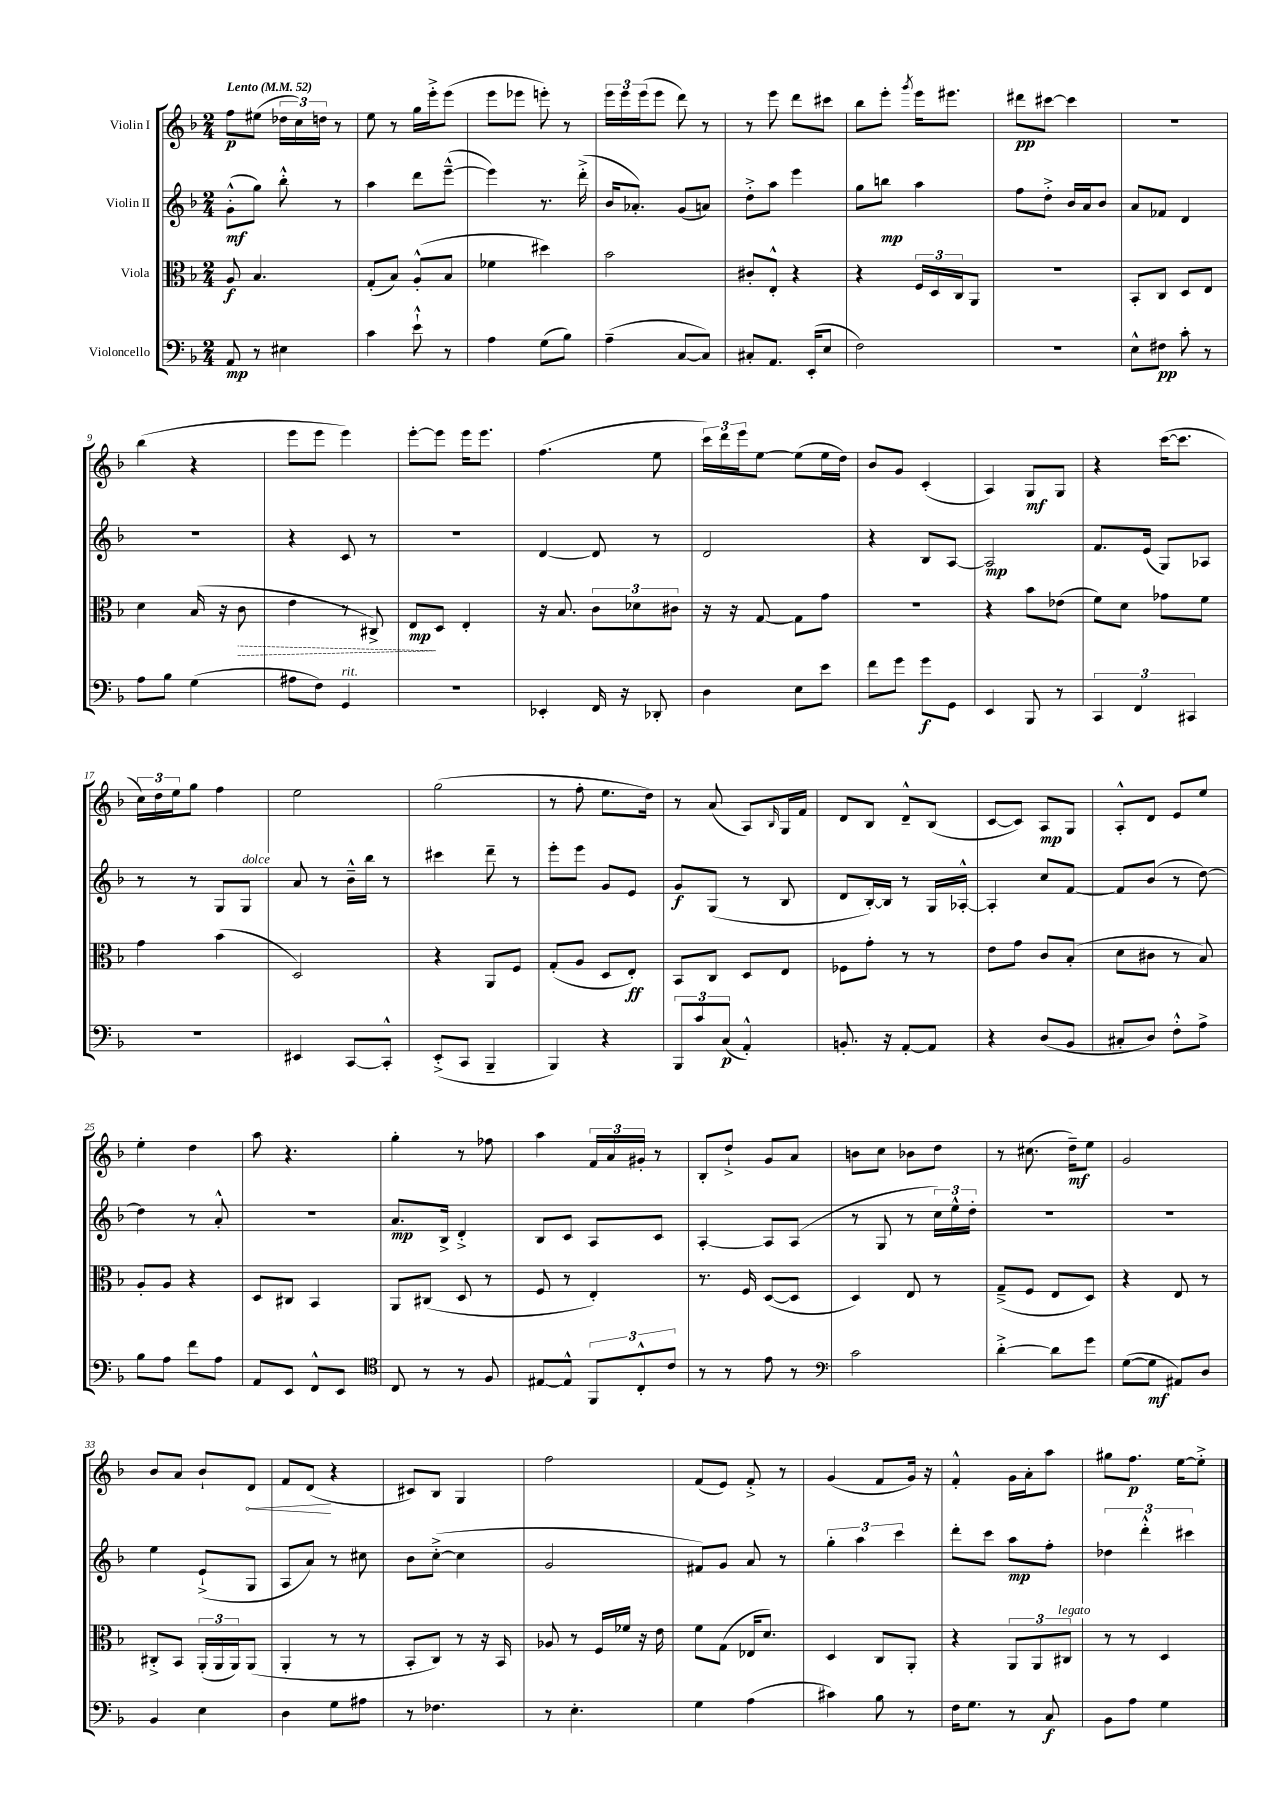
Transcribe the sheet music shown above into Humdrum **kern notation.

**kern	**kern	**kern	**kern
*staff4	*staff3	*staff2	*staff1
*clefF4	*clefC3	*clefG2	*clefG2
*k[b-]	*k[b-]	*k[b-]	*k[b-]
*M2/4	*M2/4	*M2/4	*M2/4
*MM52	*MM52	*MM52	*MM52
8AA/	8A/	(8g'^^\L	8ff\L
8r	4.B-/	8gg\J)	(8ee#\J
4E#\	.	8bb-'^^\	24dd-\LL
.	.	.	24cc\)
.	.	.	24dd\JJ
.	.	8r	8r
=	=	=	=
4c\	(8G'/L	4aa\	8ee\
.	8B-/J)	.	8r
8e`^^\	(8A'^^/L	8ddd\L	16gg\LL
.	.	.	16eee'^\J
8r	8B-/J	([8eee~^^\J	(8eee\J
=	=	=	=
4A\	4f-\	4eee\])	8eee\L
.	.	.	8eee-\J
(8G\L	4dd#\)	8.r	8eee'\)
8B-\J)	.	.	8r
.	.	(16ddd'^\	.
=	=	=	=
(4A~\	2b-\	16b-/LK	24eee\LL
.	.	.	24eee\
.	.	8.a-'/J)	.
.	.	.	(24eee\J
.	.	.	8eee\J
[8C/L	.	(8g/L	8ddd\)
8C/]J)	.	8a/J)	8r
=	=	=	=
8C#'/L	8c#'/L	8dd'^\L	8r
8.AA/J	8E'^^/J	8aa\J	8eee\
.	4r	4eee\	8ddd\L
(16EE'/LK	.	.	.
8E/J	.	.	8ccc#\J
=	=	=	=
2F\)	4r	8gg\L	8bb-\L
.	.	8bb\J	8eee'\J
.	.	.	8qggg/
.	24F/LL	4aa\	16eee\LK
.	24D/	.	.
.	.	.	8.eee#\J
.	24C/J	.	.
.	8AA/J	.	.
=	=	=	=
2r	2r	8ff\L	8ddd#\L
.	.	8dd'^\J	[8ccc#\J
.	.	16b-/LL	4ccc#\]
.	.	16a/J	.
.	.	8b-/J	.
=	=	=	=
8E^^\L	8BB-'/L	8a/L	2r
8F#\J	8C/J	8f-/J	.
8c'\	8D/L	4d/	.
8r	8E/J	.	.
=	=	=	=
8A\L	4d\	2r	(4bb-\
8B-\J	.	.	.
(4G\	(16B-/	.	4r
.	16r	.	.
.	8c\	.	.
=	=	=	=
8A#\L	4e\	4r	8eee\L
8F\J)	.	.	8eee\J
4GG/	8r	8c/	4eee\)
.	8C#^/)	8r	.
=	=	=	=
2r	8E/L	2r	[8eee'\L
.	8D/J	.	8eee\]J
.	4E'/	.	16eee\LK
.	.	.	8.eee\J
=	=	=	=
4EE-'/	16r	[4d/	(4.ff\
.	8.B-/	.	.
16FF/	12c\L	8d/]	.
16r	.	.	.
.	12d-\	.	.
8DD-'/	.	8r	8ee\
.	12c#\J	.	.
=	=	=	=
4D\	16r	2d/	24ccc\LL)
.	.	.	24ddd\
.	16r	.	.
.	.	.	24eee\J
.	[8G/	.	[8ee\J
8E\L	8G\]L	.	(8ee\]L
8e\J	8g\J	.	16ee\L
.	.	.	16dd\JJ)
=	=	=	=
8f\L	2r	4r	8b-/L
8g\J	.	.	8g/J
8g\L	.	8B-/L	(4c'/
8GG\J	.	[8A/J	.
=	=	=	=
4EE/	4r	2A/]	4A/)
8BBB-/	8b-\L	.	8G/L
8r	(8e-\J	.	8G/J
=	=	=	=
6CC/	8f\L)	8.f/L	4r
.	8d\J	.	.
6FF/	.	.	.
.	.	(16e/Jk	.
.	8g-\L	8G/L)	([16ccc\LK
.	.	.	8.ccc\]J
6CC#/	.	.	.
.	8f\J	8A-/J	.
=	=	=	=
2r	4g\	8r	24cc\LL)
.	.	.	24dd\
.	.	.	24ee\J
.	.	8r	8gg\J
.	(4b-\	8G/L	4ff\
.	.	8G/J	.
=	=	=	=
4EE#/	2D/)	8a/	2ee\
.	.	8r	.
[8CC/L	.	16b-~^^\LL	.
.	.	16bb-\JJ	.
8CC'^^/]J	.	8r	.
=	=	=	=
(8EE'^/L	4r	4ccc#\	(2gg\
8CC/J	.	.	.
4BBB-~/	8AA/L	8ddd~\	.
.	8F/J	8r	.
=	=	=	=
4BBB-/)	(8G'/L	8eee'\L	8r
.	8A/J	8eee\J	8ff'\
4r	8D/L	8g/L	8.ee\L
.	8E'/J)	8e/J	.
.	.	.	16dd\Jk)
=	=	=	=
12BBB-/L	8BB-/L	8g/L	8r
12c/	.	.	.
.	8C/J	(8G/J	(8a/
(12C/J	.	.	.
4AA'^^/)	8D/L	8r	8A/L)
.	.	.	16qqB-/
.	8E/J	8B-/	16G/L
.	.	.	16f/JJ
=	=	=	=
8.BB'/	8F-\L	8d/L	8d/L
.	8g'\J	[16B-'/L)	8B-/J
16r	.	16B-/]JJ	.
[8AA'/L	8r	8r	8d~^^/L
8AA/]J	8r	16G/LL	(8B-/J
.	.	[16A-'^^/JJ	.
=	=	=	=
4r	8e\L	4A-'/]	[8c/L
.	8g\J	.	8c/]J)
(8D/L	8c/L	8cc/L	8A/L
8BB-/J	(8B-'/J	[8f/J	8G/J
=	=	=	=
8C#'/L	8d\L	8f/]L	8A'^^/L
8D/J)	8c#\J	(8b-/J	8d/J
8F'^^\L	8r	8r	8e/L
8A^\J	8B-/)	[8dd\)	8ee/J
=	=	=	=
8B-\L	8A'/L	4dd\]	4ee'\
8A\J	8A/J	.	.
8f\L	4r	8r	4dd\
8A\J	.	8a'^^/	.
=	=	=	=
8AA/L	8D/L	2r	8aa\
8EE/J	8C#/J	.	4.r
8FF^^/L	4BB-/	.	.
8EE/J	.	.	.
=	=	=	=
*clefC4	*	*	*
8C/	8AA/L	8.a/L	4gg'\
8r	(8C#/J	.	.
.	.	16B-^/Jk	.
8r	8D/	4d'^/	8r
8F/	8r	.	8ff-\
=	=	=	=
[8E#/L	8F/	8B-/L	4aa\
8E#^^/]J	8r	8c/J	.
12FF/L	4E'/)	8A/L	24f/LL
.	.	.	24a/
12C'^^/	.	.	24g#'/JJ
.	.	8c/J	8r
12c/J	.	.	.
=	=	=	=
8r	8.r	[4A'/	8B-'/L
8r	.	.	8dd`^/J
.	16F/	.	.
8e\	([8D/L	8A/]L	8g/L
8r	8D/]J	(8A/J	8a/J
=	=	=	=
*clefF4	*	*	*
2c\	4D/)	8r	8b\L
.	.	8G/	8cc\J
.	8E/	8r	8b-\L
.	8r	24cc\LL)	8dd\J
.	.	24ee^^\	.
.	.	24dd'\JJ	.
=	=	=	=
[4d'^\	(8G~^/L	2r	8r
.	8F/J	.	(8.cc#\
8d\]L	8E/L	.	.
.	.	.	16dd~\LK)
8g\J	8D/J)	.	8ee\J
=	=	=	=
([8G\L	4r	2r	2g/
8G\]J	.	.	.
8AA#/L)	8E/	.	.
8D/J	8r	.	.
=	=	=	=
4BB-/	8C#'^/L	4ee\	8b-/L
.	8BB-/J	.	8a/J
4E\	(24AA'/LL	(8e`^/L	8b-`/L
.	24AA/	.	.
.	24AA/J)	.	.
.	(8AA/J	8G/J	8d/J
=	=	=	=
4D\	4AA'/	8A/L	8f/L
.	.	8a/J)	(8d/J
8G\L	8r	8r	4r
8A#\J	8r	8cc#\	.
=	=	=	=
8r	8BB-'/L	8b-\L	8c#/L)
4.F-\	8C/J)	([8cc'^\J	8B-/J
.	8r	4cc\]	4G/
.	16r	.	.
.	16BB-/	.	.
=	=	=	=
8r	8A-/	2g/	2ff\
4.E'\	8r	.	.
.	16F/LL	.	.
.	16f-/JJ	.	.
.	16r	.	.
.	16e\	.	.
=	=	=	=
4G\	8f\L	8f#/L)	(8f/L
.	(8G\J	8g/J	8e/J)
(4A\	16E-/LK	8a/	8f'^/
.	8.d/J)	.	.
.	.	8r	8r
=	=	=	=
4c#\)	4D/	6gg'\	(4g/
.	.	6aa\	.
8B-\	8C/L	.	8f/L
.	.	6ccc\	.
8r	8AA'/J	.	16g/Jk)
.	.	.	16r
=	=	=	=
16F\LK	4r	8ddd'\L	4f'^^/
8.G\J	.	.	.
.	.	8ccc\J	.
8r	12AA/L	8aa\L	16g\LL
.	.	.	16a'\J
.	12AA/	.	.
8C/	.	8ff'\J	8aa\J
.	12C#/J	.	.
=	=	=	=
8BB-\L	8r	6dd-\	8gg#\L
8A\J	8r	.	8.ff\J
.	.	6ddd'^^\	.
4G\	4D/	.	.
.	.	.	[16ee\LK
.	.	6ccc#\	.
.	.	.	8ee'^\]J
==	==	==	==
*-	*-	*-	*-
